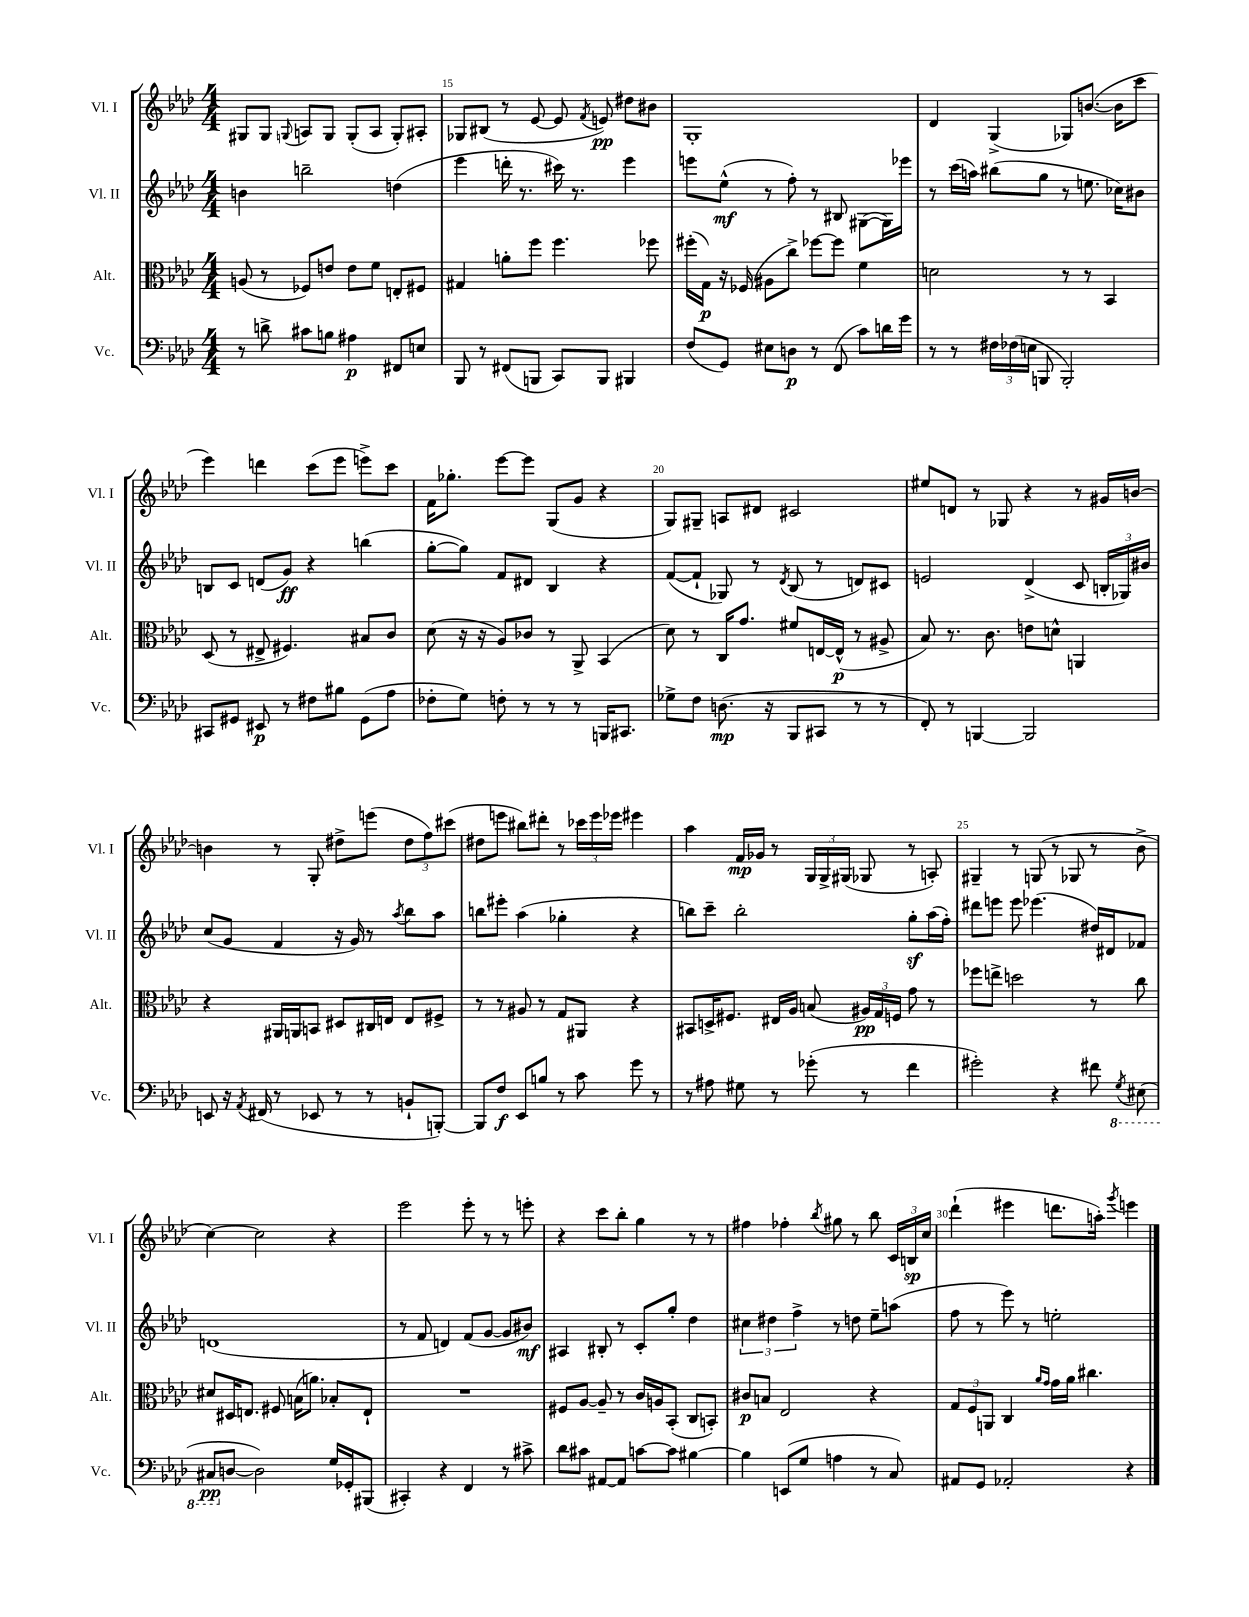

**kern	**kern	**kern	**kern
*staff4	*staff3	*staff2	*staff1
*clefF4	*clefC3	*clefG2	*clefG2
*k[b-e-a-d-]	*k[b-e-a-d-]	*k[b-e-a-d-]	*k[b-e-a-d-]
*M4/4	*M4/4	*M4/4	*M4/4
8r	(8A	4b	8G#
8d^	8r	.	8G#
.	.	.	8qqG
8c#	8F-)	2bb~	8A
8B	8e	.	8G
4A#	8e	.	(8G'
.	8f	.	8A
8FF#	8E'	(4dd	8G')
8E	8F#	.	8A#'
=	=	=	=
8BBB-	4G#	4eee-	8G-
8r	.	.	(8B#
(8FF#	8a'	16ddd'	8r
.	.	8.r	.
8BBB	8ff	.	[8e-
8CC)	4.ff	16ccc#)	8e-]
.	.	8.r	.
.	.	.	8qf
8BBB	.	.	8e)
4BBB#	.	4eee-	8dd#
.	8ff-	.	8b#
=	=	=	=
(8F	(16ff#'	8eee	1G'
.	16G)	.	.
8GG)	16r	(8ee-^^	.
.	(16F-	.	.
8E#	8A#	8r	.
8D	8cc^)	8ff')	.
8r	[8ff-	8r	.
(8FF	8ff-]	8B#	.
8c)	4f	([8G#	.
16d	.	16G#])	.
16g	.	16eee-	.
=	=	=	=
8r	2d	8r	4d-
8r	.	(16ccc	.
.	.	16aa)	.
24F#	.	(8bb#	(4G^
(24F-	.	.	.
24E	.	.	.
8BBB	.	8gg	.
2BBB')	8r	8r	8G-)
.	8r	8.ee	([8.b
.	4BB-	.	.
.	.	16cc-)	16b]
.	.	8b#	8ccc
=	=	=	=
8CC#	(8D-	8B	4eee-)
8GG#	8r	8c	.
8EE#	8E#^	(8d	4ddd
8r	4.F#)	8g)	.
8F#	.	4r	(8ccc
8B#	.	.	8eee-
(8GG#	8B#	(4bb	8eee^)
8A-	8c	.	8ccc
=	=	=	=
8F-'	(8d-	[8gg'	16f
.	.	.	8.gg-'
8G)	16r	8gg])	.
.	16r	.	.
8F'	8A-)	8f	[8eee-
8r	8c-	8d#	8eee-]
8r	8r	4B-	(8G
8r	8AA-^	.	8g
16BBB	(4BB-	4r	4r
8.CC#	.	.	.
=	=	=	=
8G-^	8d-)	([8f	8G)
8F	8r	8f`]	8G#~
(8.D	16C	8G-)	8A
.	8.g	.	.
.	.	8r	8d#
16r	.	.	.
.	.	8qd-	.
8BBB-	8f#	(8B-	2c#
8CC#	[16E	8r	.
.	(16E^^]	.	.
8r	8r	8d)	.
8r	8A#^	8c#	.
=	=	=	=
8FF')	8B-)	2e	8ee#
8r	8.r	.	8d
[4BBB	.	.	8r
.	8.c	.	.
.	.	.	8G-
2BBB]	8e	(4d-^	4r
.	8d^^	.	.
.	4AA	8c	8r
.	.	24B'	16g#
.	.	24G-)	.
.	.	.	[16b
.	.	24b#	.
=	=	=	=
8EE	4r	(8cc	4b]
16r	.	8g	.
8qAA-	.	.	.
(16FF#	.	.	.
8r	16AA#	4f	8r
.	16AA	.	.
8EE-	8BB	.	8G'
8r	8D#	16r	8dd#^
.	.	16g)	.
8r	16C#	8r	(8eee
.	16E	.	.
.	.	8qaa-	.
8BB`	8E	8bb-	12dd#
.	.	.	12ff)
[8BBB')	8F#^	8aa-	.
.	.	.	(12ccc#
=	=	=	=
8BBB]	8r	8bb	8dd#
8F	8r	8eee#'	8eee
8EE-	8A#	(4aa-	8bb#)
8B	8r	.	8ddd#'
8r	8G	4gg-'	8r
8c	8AA#	.	24ccc-
.	.	.	24eee
.	.	.	24eee-
8g	4r	4r	4eee#
8r	.	.	.
=	=	=	=
8r	8BB#	8bb)	4aa-
8A#	16D^	8ccc~	.
.	8.F#	.	.
8G#	.	2bb'	16f
.	.	.	16g-
8r	16E#	.	8r
.	16A-	.	.
(8g-'	(8B	.	24G
.	.	.	24G^
.	.	.	(24G#
8r	24A#)	.	8G-
.	24G	.	.
.	24F	.	.
4f	8g	8gg'	8r
.	8r	(16aa-	8A')
.	.	16ff')	.
=	=	=	=
2g#')	8ff-	8ddd#	4G#~
.	8ee^	8eee	.
.	2dd	8eee	8r
.	.	(4.eee-	(8G
4r	.	.	8r
.	.	.	8G-
8f#	8r	16dd#)	8r
.	.	16d#	.
8qGG	.	.	.
(8EE#	8cc	8f-	8b-^
=	=	=	=
8CC#	8d#	(1d	[4cc)
[8D	16D#	.	.
.	8.E	.	.
2D])	.	.	2cc]
.	8F#	.	.
.	(16B	.	.
.	8.a)	.	.
16G	8B-'	.	4r
16GG-'	.	.	.
(8BBB#	8E`	.	.
=	=	=	=
4CC#')	1r	8r	2eee-
.	.	8f	.
4r	.	4d)	.
4FF	.	(8f	8eee-'
.	.	[8g	8r
8r	.	8g]	8r
8c#^	.	8b#)	8eee'
=	=	=	=
8d-	8F#	4A#	4r
8c#	[8A-	.	.
[8AA#	8A-~]	8B#'	8ccc
8AA#]	8r	8r	8bb-'
[8c	16c	8c'	4gg
.	16A	.	.
8c]	(8BB-'	8gg'	.
[4B#	8C	4dd-	8r
.	8BB')	.	8r
=	=	=	=
4B#]	8c#	6cc#	4ff#
.	8B	.	.
.	.	6dd#	.
(8EE	2E-	.	4ff-'
.	.	6ff^	.
8G	.	.	.
.	.	.	8qbb-
4A	.	8r	8gg#
.	.	8dd	8r
8r	4r	8ee-~	8bb-
8C)	.	(8aa	24c
.	.	.	24B
.	.	.	24cc
=	=	=	=
8AA#	12G	8ff	(4ddd-`
.	12F	.	.
8GG	.	8r	.
.	12AA	.	.
2AA-'	4C	8eee-)	4eee#
.	.	8r	.
.	16qqa-	.	.
.	16qqg	.	.
.	16g	2ee'	8.ddd
.	16a-	.	.
.	4.cc#	.	.
.	.	.	16aa')
.	.	.	8qggg
4r	.	.	4eee
==	==	==	==
*-	*-	*-	*-
